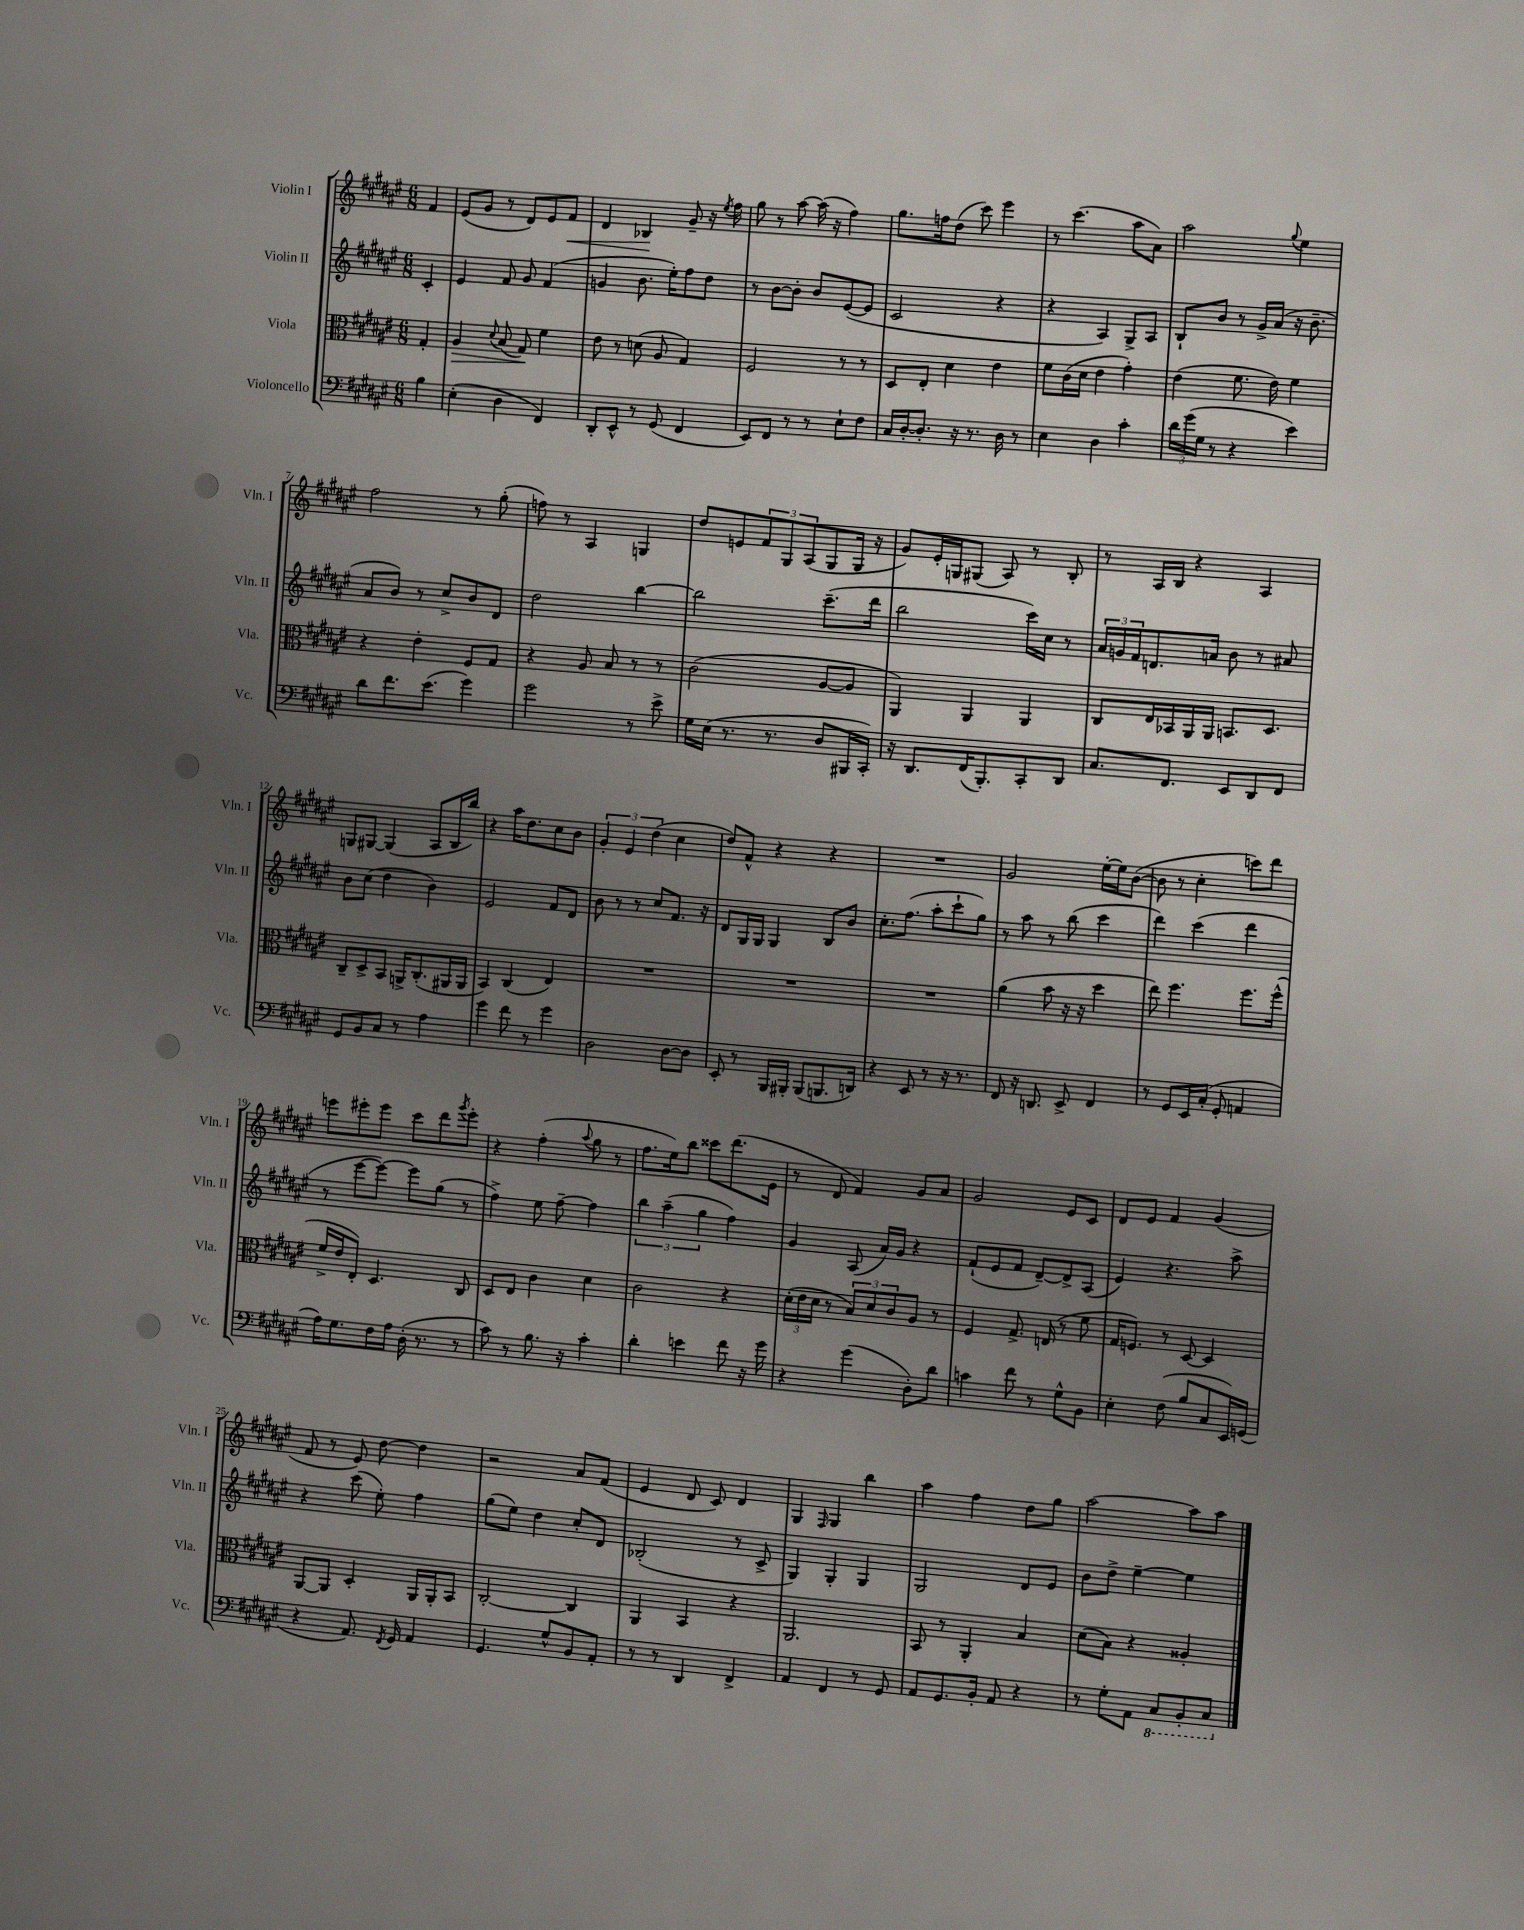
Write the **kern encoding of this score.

**kern	**kern	**dynam	**kern	**kern	**dynam
*part4	*part3	*part3	*part2	*part1	*part1
*staff4	*staff3	*staff3	*staff2	*staff1	*staff1
*I"Violoncello	*I"Viola	*	*I"Violin II	*I"Violin I	*
*I'Vc.	*I'Vla.	*	*I'Vln. II	*I'Vln. I	*
*clefF4	*clefC3	*	*clefG2	*clefG2	*
*k[f#c#g#d#a#e#]	*k[f#c#g#d#a#e#]	*	*k[f#c#g#d#a#e#]	*k[f#c#g#d#a#e#]	*
*M6/8	*M6/8	*	*M6/8	*M6/8	*
=	=	=	=	=	=
4B\	4G#'/	.	4c#'/	4f#/	.
=1	=1	=1	=1	=1	=1
!	!	!LO:HP:b	!	!	!
(4E#'\	4A#/	>	4e#/	(8e#/L	.
.	.	.	.	8g#/J	.
.	8qqd#/	.	.	.	.
4D#\	(8B/	.	8f#/	8r	.
.	8G#/)	.	8g#/	8d#/L)	.
4FF#/)	4f#\	]	(4f#/	8e#/	.
!	!	!	!	!	!LO:HP:b
.	.	.	.	8f#/J	<
=2	=2	=2	=2	=2	=2
8DD#'/L	8e#\	.	4gn/	4d#/	.
8EE#^^/J	8r	.	.	.	.
8r	(8dn\	.	8.b\	4B-X/	.
(8GG#/	8A#/	.	.	.	.
.	.	.	16ee#'\KL)	.	.
4FF#/	4G#/)	.	8ff#\	8g#~/	[
.	.	.	8dd#\J	16r	.
.	.	.	.	8qee#/	.
.	.	.	.	16ff#\	.
=3	=3	=3	=3	=3	=3
8EE#/L)	2F#/	.	8r	8gg#\	.
8FF#/J	.	.	[8b\L	8r	.
8r	.	.	8b'\J]	[8aa#\	.
8r	.	.	8b/L	(16aa#\]	.
.	.	.	.	16r	.
8E#`\L	8r	.	([8e#/	4ff#\)	.
8F#\J	8r	.	8e#/J]	.	.
=4	=4	=4	=4	=4	=4
16C#/LL	8D#/L	.	2c#/	8.gg#\L	.
[16D#'/J	.	.	.	.	.
8.D#'/J]	8E#'/J	.	.	.	.
.	.	.	.	16ffn\k	.
.	4d#\	.	.	(8dd#\J	.
16r	.	.	.	.	.
8.r	.	.	.	8ccc#\)	.
.	4e#\	.	4r	4eee#\	.
16D#\	.	.	.	.	.
8r	.	.	.	.	.
=5	=5	=5	=5	=5	=5
4E#\	8f#\L	.	4r	8r	.
.	(16c#\L	.	.	(4.ccc#\	.
.	16d#\JJ	.	.	.	.
4D#\	4e#\	.	4A#/)	.	.
4c#'\	4g#'\)	.	8G#^/L	8aa#\L	.
.	.	.	8A#/J	8a#\J)	.
=6	=6	=6	=6	=6	=6
24d#\LL	(4e#\	.	8B`/L	2aa#\	.
(24g#\	.	.	.	.	.
24G#\JJ	.	.	.	.	.
8r	.	.	8b/J	.	.
4r	8.f#\	.	8r	.	.
.	.	.	16g#^/LL	.	.
.	16e#\)	.	(16a#/JJ	.	.
.	.	.	.	8qqgg#/	.
4e#\)	4f#\	.	16r	4ee#\	.
.	.	.	8.b~\	.	.
!!LO:LB:g=z
=7	=7	=7	=7	=7	=7
8d#\L	4r	.	8a#/L	2ff#\	.
8.f#\	.	.	8b/J)	.	.
.	4e#'\	.	8r	.	.
(8.e#\J	.	.	.	.	.
.	.	.	8cc#^/L	.	.
4g#\)	8F#/L	.	8b/	8r	.
.	8G#/J	.	8d#/J	(8gg#'\	.
=8	=8	=8	=8	=8	=8
2g#\	4r	.	2dd#\	8ffn\)	.
.	.	.	.	8r	.
.	8A#/	.	.	4A#/	.
.	8B/	.	.	.	.
8r	8r	.	[4bb\	4Gn/	.
8e#^\	8r	.	.	.	.
=9	=9	=9	=9	=9	=9
16G#\LL	(2c#\	.	2bb\]	8dd#/L	.
(16E#\JJ	.	.	.	.	.
8.r	.	.	.	8en/	.
.	.	.	.	12f#/	.
8.r	.	.	.	.	.
.	.	.	.	12G#/	.
.	.	.	.	(12A#/	.
8D#/L	[8A#/L	.	(8.ccc#~\L	8G#/	.
16BBB#X/L	8A#/J]	.	.	16G#/Jk	.
16CC#'/JJ)	.	.	16ddd#\Jk	16r	.
=10	=10	=10	=10	=10	=10
16r	4AA#/)	.	2bb\	8g#/L)	.
8.DD#/L	.	.	.	.	.
.	.	.	.	16e#'/L	.
.	.	.	.	16Gn/J	.
(16FF#/K	4AA#/	.	.	(8G#X/J	.
8.BBB'/)	.	.	.	.	.
.	.	.	.	8A#/)	.
8CC#'/	4AA#/	.	16ccc#\LL)	8r	.
.	.	.	16cc#\JJ	.	.
8DD#/J	.	.	8r	8B'/	.
=11	=11	=11	=11	=11	=11
8.C#/L	8C#/L	.	24a#/LL	8r	.
.	.	.	24gn/	.	.
.	.	.	24f#/J	.	.
.	16E#/L	.	8.dn/	16A#/LL	.
8.FF#/J	16BB-X/	.	.	16B/JJ	.
.	16AA#/	.	.	4r	.
.	16AA#/JJ	.	16an/Jk	.	.
8EE#/L	8.BBn/L	.	8b\	.	.
8DD#/	.	.	8r	4A#/	.
.	8.D#/J	.	.	.	.
8FF#/J	.	.	8a#X/	.	.
!!LO:LB:g=z
=12	=12	=12	=12	=12	=12
8GG#/L	8C#~/L	.	8b\L	8Gn/L	.
8BB/	8D#^/	.	(8cc#\J	[8G#X/J	.
8C#/J	8BB/J	.	4dd#\	(4G#/]	.
8r	16AAn^/KL	.	.	.	.
.	(8.C#'/	.	.	.	.
4A#\	.	.	4b\)	8A#/L	.
.	16AA#X/L	.	.	16B/L	.
.	16AA#/JJ	.	.	16bb/JJ)	.
=13	=13	=13	=13	=13	=13
4g#\	4BB/)	.	2e#/	4r	.
8f#\	(4C#/	.	.	16aa#\KL	.
.	.	.	.	8.dd#\	.
8r	.	.	.	.	.
4g#\	4E#/)	.	8f#/L	8cc#\	.
.	.	.	8d#/J	8b\J	.
=14	=14	=14	=14	=14	=14
2D#\	2.r	.	8b\	6g#'/	.
.	.	.	8r	.	.
.	.	.	.	6e#/	.
.	.	.	8r	.	.
.	.	.	.	(6dd#\	.
.	.	.	8cc#/L	.	.
[8D#\L	.	.	8.f#/J	4cc#\	.
8D#\J]	.	.	.	.	.
.	.	.	16r	.	.
=15	=15	=15	=15	=15	=15
8EE#'/	2.r	.	8d#/L	8dd#/L)	.
8r	.	.	16G#/L	8f#^^/J	.
.	.	.	16G#/JJ	.	.
16BBB/LL	.	.	4G#/	4r	.
16BBB#X'/JJ	.	.	.	.	.
(8BBB#/L	.	.	.	.	.
8.BBBn/	.	.	8B/L	4r	.
.	.	.	8b/J	.	.
16DDn/Jk)	.	.	.	.	.
=16	=16	=16	=16	=16	=16
4r	2.r	.	8.cc#'\L	2.r	.
.	.	.	(8.ff#\J	.	.
8EE#/	.	.	.	.	.
8r	.	.	8aa#'\L	.	.
16r	.	.	8ccc#`\	.	.
8.r	.	.	.	.	.
.	.	.	8gg#\J)	.	.
=17	=17	=17	=17	=17	=17
8FF#/	(4a#\	.	8r	2g#/	.
16r	.	.	8aa#\	.	.
8.DDn/	.	.	.	.	.
.	8b\	.	8r	.	.
8EE#^/	16r	.	(8bb\	.	.
.	16r	.	.	.	.
4FF#/	4dd#\	.	4ccc#\	[16ee#'\LL	.
.	.	.	.	16ee#\J]	.
.	.	.	.	([8b\J	.
=18	=18	=18	=18	=18	=18
8r	8ee#\)	.	4ddd#\)	8b\]	.
8GG#/L	4.ff#\	.	.	8r	.
16EE#/L	.	.	(4ccc#\	4cc#'\	.
(16C#'/JJ	.	.	.	.	.
8GG#'/	.	.	.	.	.
4AAn/	8.ff#\L	.	4ddd#\	8cccn\L)	.
.	.	.	.	8ddd#\J	.
.	(16ff#^^\Jk	.	.	.	.
!!LO:LB:g=z
=19	=19	=19	=19	=19	=19
16A#\KL)	16f#^/LL	.	8r	8eeen\L	.
8.G#\	16e#/J	.	.	.	.
.	8E#'/J)	.	[8eee#\L	8eee#X'\	.
16F#\L	4.D#/	.	8eee#\J_)	8eee#\J	.
16A#\JJ	.	.	.	.	.
(16D#'\	.	.	8eee#\L]	8ccc#\L	.
8.r	.	.	.	.	.
.	.	.	(8gg#\J	8ddd#\	.
.	.	.	.	8qggg#/	.
8r	8C#/	.	8r	8eee#'\J	.
=20	=20	=20	=20	=20	=20
8c#\)	8D#/L	.	4ff#^\)	4r	.
8r	8E#/J	.	.	.	.
8.B\	4c#\	.	8ee#\	(4ff#'\	.
.	.	.	[8ff#~\	.	.
16r	.	.	.	.	.
.	.	.	.	8qqaa#/	.
4c#'\	4d#\	.	4ff#\]	8gg#\	.
.	.	.	.	8r	.
=21	=21	=21	=21	=21	=21
4d#'\	2c#\	.	6bb\	8.ff#\L	.
.	.	.	(6aa#~\	.	.
.	.	.	.	16ee#\k)	.
4en\	.	.	.	8bb\J	.
.	.	.	6gg#\	.	.
.	.	.	.	8ccc##X\L	.
8f#\	4r	.	4ff#\)	(8.ddd#\	.
16r	.	.	.	.	.
16g#\	.	.	.	16e#\Jk	.
=22	=22	=22	=22	=22	=22
4r	(24d#'\LL	.	4g#/	8r	.
.	24e#\	.	.	.	.
.	24d#\JJ	.	.	.	.
.	8r	.	.	8d#/	.
(4g#\	12B/L)	.	(8A#/	4f#/)	.
.	12d#/	.	.	.	.
.	.	.	16a#/LL)	.	.
.	12c#/	.	.	.	.
.	.	.	16g#/JJ	.	.
8D#'\L)	8A#/J	.	4r	8g#/L	.
8d#\J	8r	.	.	8a#/J	.
=23	=23	=23	=23	=23	=23
4cn\	4F#/	.	(8f#`/L	2g#/	.
.	.	.	8e#/	.	.
8f#\	8.G#^/	.	8f#/J	.	.
8r	.	.	[8d#~/L)	.	.
.	(16En/	.	.	.	.
8G#^^\L	8r	.	8d#^/]	8e#/L	.
8BB\J	8f#\	.	(8A#/J	8c#/J	.
=24	=24	=24	=24	=24	=24
4E#'\	16G#/KL	.	4e#/)	8d#/L	.
.	8.Fn/J)	.	.	.	.
.	.	.	.	8e#/J	.
(8F#\	8r	.	4.r	4f#/	.
8B/L	[8D#/	.	.	.	.
8C#/	4D#/]	.	.	(4g#/	.
16EE#/L)	.	.	8aa#^\	.	.
(16GGn/JJ	.	.	.	.	.
!!LO:LB:g=z
=25	=25	=25	=25	=25	=25
4r	[8AA#/L	.	4r	8f#/	.
.	8AA#/J]	.	.	8r	.
8.AA#/)	4D#'/	.	(8ccc#\	8e#/)	.
.	.	.	8ee#'\)	[8dd#\	.
8qFF#/	.	.	.	.	.
16GG#/	.	.	.	.	.
4AA#/	16AA#/LL	.	4ff#\	4dd#\]	.
.	16AA#'/J	.	.	.	.
.	8BB/J	.	.	.	.
=26	=26	=26	=26	=26	=26
4.GG#/	[2C#'/	.	(8gg#\L	2r	.
.	.	.	8ee#\J)	.	.
.	.	.	4dd#\	.	.
8G#^^/L	.	.	.	.	.
8BB/	4C#/]	.	8cc#'/L	8a#/L	.
8AA#'/J	.	.	8d#/J	(8f#/J	.
=27	=27	=27	=27	=27	=27
8r	4AA#/	.	(2B-X'/	4e#/	.
8r	.	.	.	.	.
4DD#/	4BB/	.	.	8d#/	.
.	.	.	.	8c#/)	.
4FF#^/	4r	.	8r	4d#/	.
.	.	.	8c#^/	.	.
=28	=28	=28	=28	=28	=28
4AA#/	2.AA#/	.	4G#/)	4G#/	.
.	.	.	.	16qqF#/	.
4FF#/	.	.	4G#'/	4G#/	.
8r	.	.	4G#/	4bb\	.
8GG#/	.	.	.	.	.
=29	=29	=29	=29	=29	=29
8AA#/L	8BB/	.	2G#/	4aa#\	.
8.GG#/	8r	.	.	.	.
.	4AA#'/	.	.	4ff#\	.
16BB'/Jk	.	.	.	.	.
8AA#/	.	.	.	.	.
4r	4B/	.	8d#/L	8dd#\L	.
.	.	.	8e#/J	8gg#\J	.
=30	=30	=30	=30	=30	=30
8r	(8d#\L	.	8b\L	[2aa#\	.
8G#'\L	8B\J)	.	8dd#^\J	.	.
8AA#\J	4r	.	[4ee#~\	.	.
*8ba	*	*	*	*	*
8CC#/L	.	.	.	.	.
8BBB'/	4A##X'/	.	4ee#\]	8aa#\L]	.
8CC#/J	.	.	.	8aa#\J	.
*X8ba	*	*	*	*	*
==	==	==	==	==	==
*-	*-	*-	*-	*-	*-
